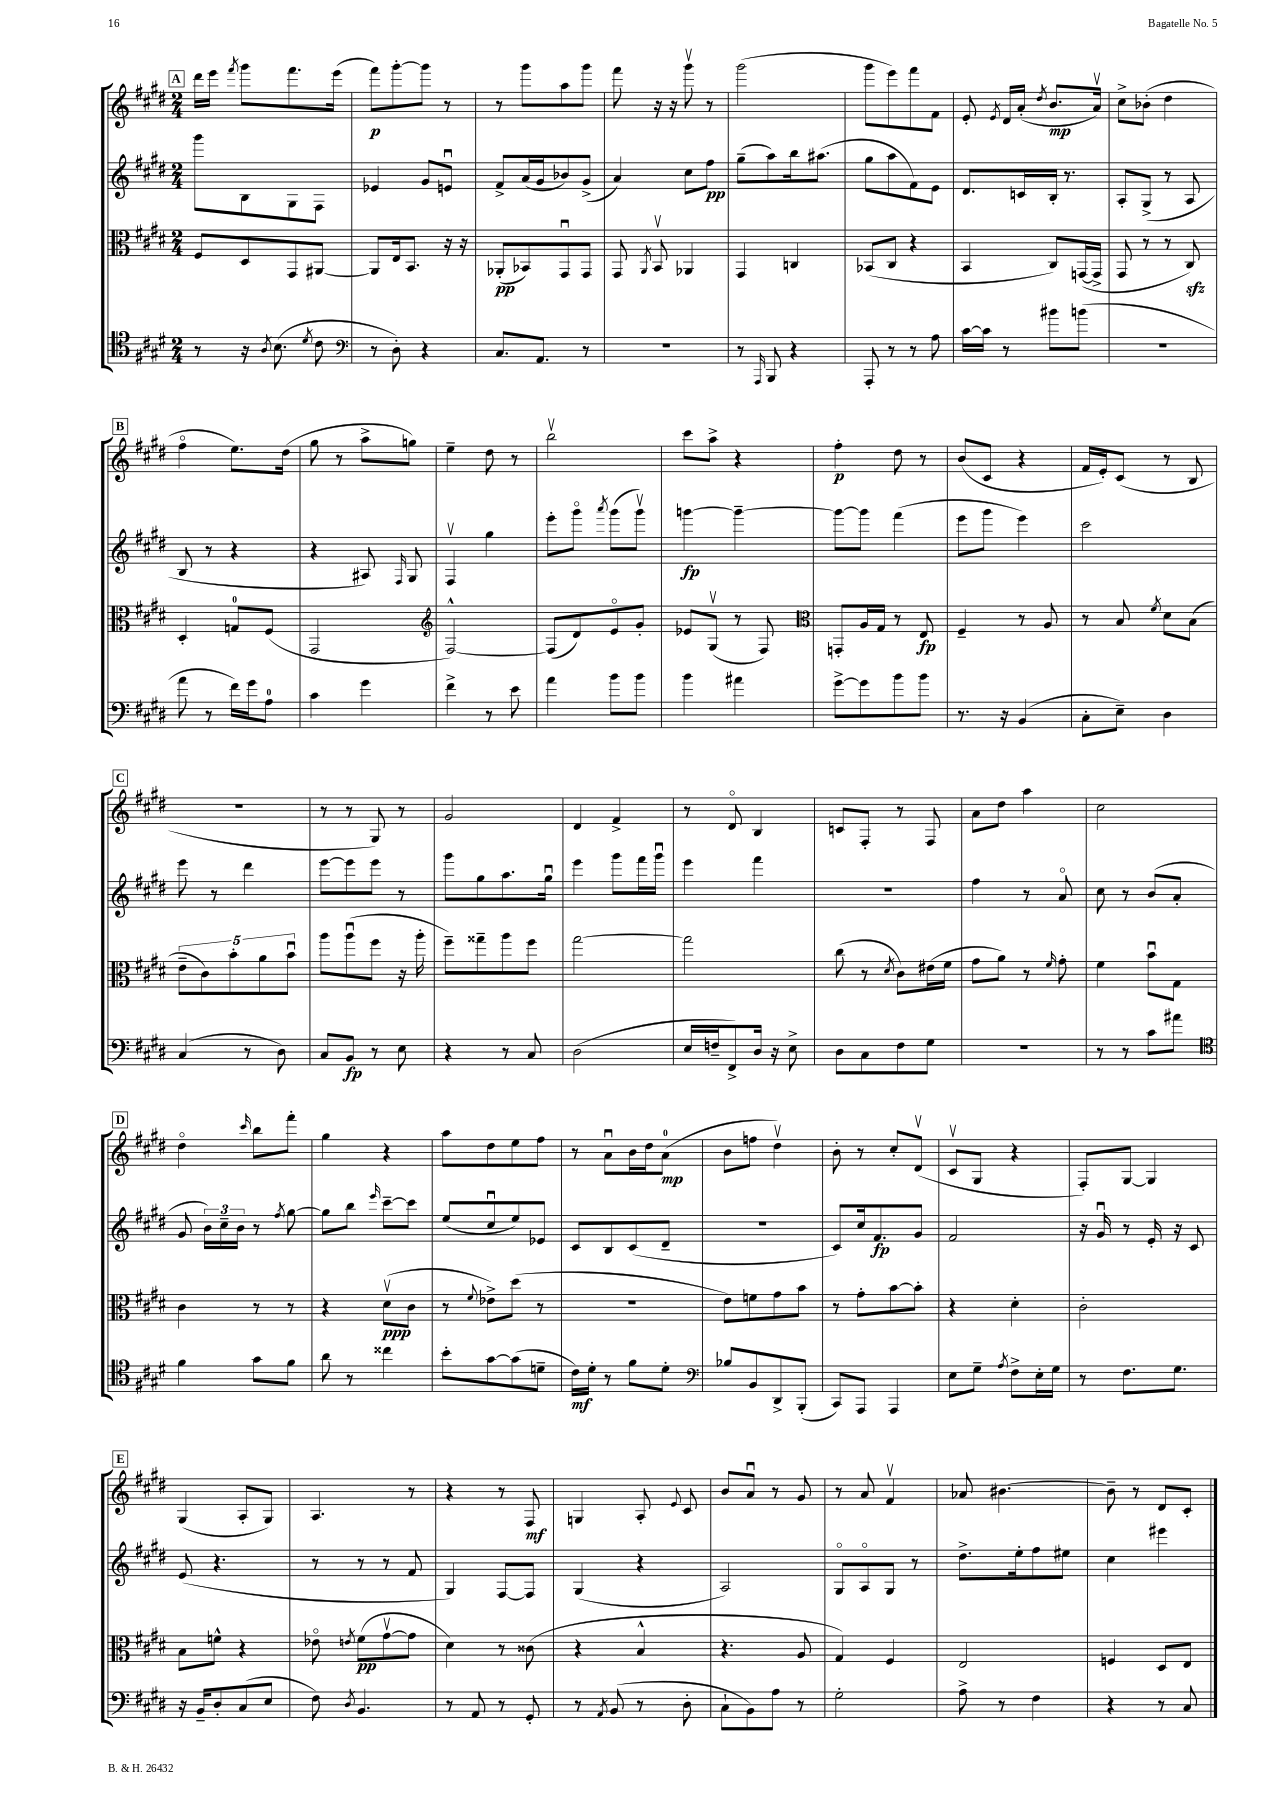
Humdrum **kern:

**kern	**kern	**kern	**kern
*staff4	*staff3	*staff2	*staff1
*clefC4	*clefC3	*clefG2	*clefG2
*k[f#c#g#d#]	*k[f#c#g#d#]	*k[f#c#g#d#]	*k[f#c#g#d#]
*M2/4	*M2/4	*M2/4	*M2/4
8r	8F#	8ggg#	16ddd#
.	.	.	16eee
.	.	.	8qfff#
16r	8D#	8B	8ggg#
8qA	.	.	.
(8.B	.	.	.
.	8GG#	8G#	8.fff#
8qd#	.	.	.
8c#	[8AA#	8F#	.
.	.	.	(16eee
=	=	=	=
*clefF4	*	*	*
8r	8AA#]	4e-	8fff#)
8D#')	16E	.	[8ggg#'
.	8.BB	.	.
4r	.	8g#	8ggg#]
.	16r	8eu	8r
.	16r	.	.
=	=	=	=
8.C#	(8AA-'	8f#^	8r
.	8BB-)	(16a	8ggg#
8.AA	.	16g#	.
.	8GG#u	8b-)	8aa
8r	8GG#	(8g#^	8ggg#
=	=	=	=
2r	8GG#	4a)	8fff#
.	8qAA	.	.
.	8BBv	.	16r
.	.	.	16r
.	4AA-	8cc#	8ggg#v
.	.	8ff#	8r
=	=	=	=
8r	4GG#	(8gg#~	(2ggg#
16qqAAA	.	.	.
8BBB	.	8aa)	.
4r	4C	16bb	.
.	.	(8.aa#	.
=	=	=	=
8AAA'	(8BB-	8gg#	8ggg#
8r	8C#	8aa	8eee)
8r	4r	8f#)	8fff#
8A	.	8e	8f#
=	=	=	=
[16c#	4BB	8.d#	8e'
16c#]	.	.	.
.	.	.	8qe
8r	.	.	16d#
.	.	16c	(16a'
.	.	.	8qdd#
8b#	8C#)	16B'	8.b
.	.	8.r	.
(8b	([16GG	.	.
.	16GG^]	.	16av)
=	=	=	=
2r	8GG#	8A'	8cc#^
.	8r	(8G#^	(8b-'
.	8r	8r	4dd#
.	8C#)	8A	.
=	=	=	=
8a	4D#'	8B	4ff#o
8r	.	8r	.
16f#)	8G	4r	8.ee)
16g#	.	.	.
8A	(8F#	.	.
.	.	.	(16dd#
=	=	=	=
4c#	2GG#	4r	8gg#
.	.	.	8r
4g#	.	8A#)	8aa^
.	.	16qqF#	.
.	.	8G#	8gg)
=	=	=	=
*	*clefG2	*	*
4f#^	[2F#^^)	4F#v	4ee~
8r	.	4gg#	8dd#
8e	.	.	8r
=	=	=	=
4a	(8F#]	8eee'	2bbv
.	8d#)	8ggg#o	.
.	.	8qaaa	.
8b	8eo	(8ggg#	.
8b	8g#'	8ggg#v)	.
=	=	=	=
4b	8e-	[4ggg	8ccc#
.	(8G#v	.	8aa^
4a#	8r	4ggg~_	4r
.	8F#)	.	.
=	=	=	=
*	*clefC3	*	*
[8g#^	8GG'	8ggg_	4ff#'
8g#]	16A	8ggg]	.
.	16G#	.	.
8b	8r	(4fff#	8dd#
8b	8E	.	8r
=	=	=	=
8.r	4F#~	8eee	(8b
.	.	8ggg#	8c#
16r	.	.	.
(4BB	8r	4eee)	4r
.	8A	.	.
=	=	=	=
8C#'	8r	2ccc#	16f#
.	.	.	16e')
8E~)	8B	.	(8c#
.	8qf#	.	.
4D#	8d#	.	8r
.	(8B	.	8B
=	=	=	=
(4C#	10e~	8eee	2r
.	10c#)	.	.
.	.	8r	.
.	10b'	.	.
8r	.	4ddd#	.
.	10a	.	.
8D#)	.	.	.
.	10bu	.	.
=	=	=	=
8C#	8aa	[8eee	8r
8BB	(8aau	8eee]	8r
8r	8ff#	8eee	8G#)
8E	16r	8r	8r
.	16aa'	.	.
=	=	=	=
4r	8ff#~)	8ggg#	2g#
.	8gg##~	8gg#	.
8r	8aa	8.aa	.
8C#	8ff#	.	.
.	.	16gg#u	.
=	=	=	=
(2D#	[2gg#	4eee	4d#
.	.	8ggg#	4f#^
.	.	16fff#	.
.	.	16ggg#u	.
=	=	=	=
16E	2gg#]	4eee	8r
16F~	.	.	.
8FF#^)	.	.	8d#o
16D#	.	4fff#	4B
16r	.	.	.
8E^	.	.	.
=	=	=	=
8D#	(8cc#	2r	8c
8C#	8r	.	8F#'
.	8qd#	.	.
8F#	8c#)	.	8r
8G#	(16e#	.	8F#
.	16f#	.	.
=	=	=	=
2r	8g#	4ff#	8a
.	8a)	.	8dd#
.	8r	8r	4aa
.	16qqf#	.	.
.	8g#'	8ao	.
=	=	=	=
8r	4f#	8cc#	2cc#
8r	.	8r	.
8c#	8bu	(8b	.
8a#	8G#	8a'	.
=	=	=	=
*clefC4	*	*	*
4f#	4c#	8g#	4dd#o
.	.	24b)	.
.	.	24cc#~	.
.	.	24b	.
.	.	.	16qqccc#
8g#	8r	8r	8bb
.	.	8qff#	.
8f#	8r	[8gg#	8fff#'
=	=	=	=
8a	4r	8gg#]	4gg#
8r	.	8bb	.
.	.	16qqeee	.
4cc##	(8d#v	[8ccc#~	4r
.	8c#	8ccc#]	.
=	=	=	=
8b'	8r	(8ee	8aa
.	8qqf#	.	.
[8g#	8e-^)	8cc#u	8dd#
(8g#]	(8dd#	8ee)	8ee
8d~	8r	8e-	8ff#
=	=	=	=
16c#)	2r	8c#	8r
16d#'	.	.	.
8r	.	8B	8au
8f#	.	(8c#	16b
.	.	.	16dd#
8d#'	.	8d#~	(8a
=	=	=	=
*clefF4	*	*	*
8B-	8e)	2r	8b
8BB	8f	.	8ff
8DD#^	8g#	.	4dd#v)
(8BBB'	8b	.	.
=	=	=	=
8CC#)	8r	8c#)	8b'
8AAA	8g#'	16cc#	8r
.	.	8.f#	.
4AAA	[8b	.	8cc#'
.	8b']	8g#	(8d#v
=	=	=	=
8E	4r	2f#	8c#v
8G#~	.	.	8G#
8qA	.	.	.
8F#^	4d#'	.	4r
16E'	.	.	.
16G#	.	.	.
=	=	=	=
8r	2c#'	16r	8F#')
.	.	16g#u	.
8.F#	.	8r	[8G#
.	.	16e'	4G#]
8.G#	.	16r	.
.	.	8c#	.
=	=	=	=
16r	8B	(8e	(4G#
16BB~	.	.	.
8D#'	8f^^	4.r	.
(8C#	4r	.	8A'
8E	.	.	8G#)
=	=	=	=
8F#)	8e-o	8r	4.A
8qD#	8qe	.	.
4.BB	(8f#	8r	.
.	[8g#v	8r	.
.	8g#]	8f#	8r
=	=	=	=
8r	4d#)	4G#)	4r
8AA	.	.	.
8r	8r	[8F#	8r
8GG#'	(8c##	8F#]	8F#
=	=	=	=
8r	4r	(4G#	4G
8qAA	.	.	.
(8BB	.	.	.
8r	4B^^	4r	8A'
.	.	.	8qqe
8D#'	.	.	8c#
=	=	=	=
8C#`	4.r	2A)	8b
8BB)	.	.	8au
8A	.	.	8r
8r	8A	.	8g#
=	=	=	=
2G#'	4G#)	8G#o	8r
.	.	8Ao	8a
.	4F#	8G#	4f#v
.	.	8r	.
=	=	=	=
8A^	2E	8.dd#^	8a-
8r	.	.	[4.b#
.	.	16ee'	.
4F#	.	8ff#	.
.	.	8ee#	.
=	=	=	=
4r	4F	4cc#	8b#~]
.	.	.	8r
8r	8D#	4eee#	8d#
8C#	8E	.	8c#'
==	==	==	==
*-	*-	*-	*-
